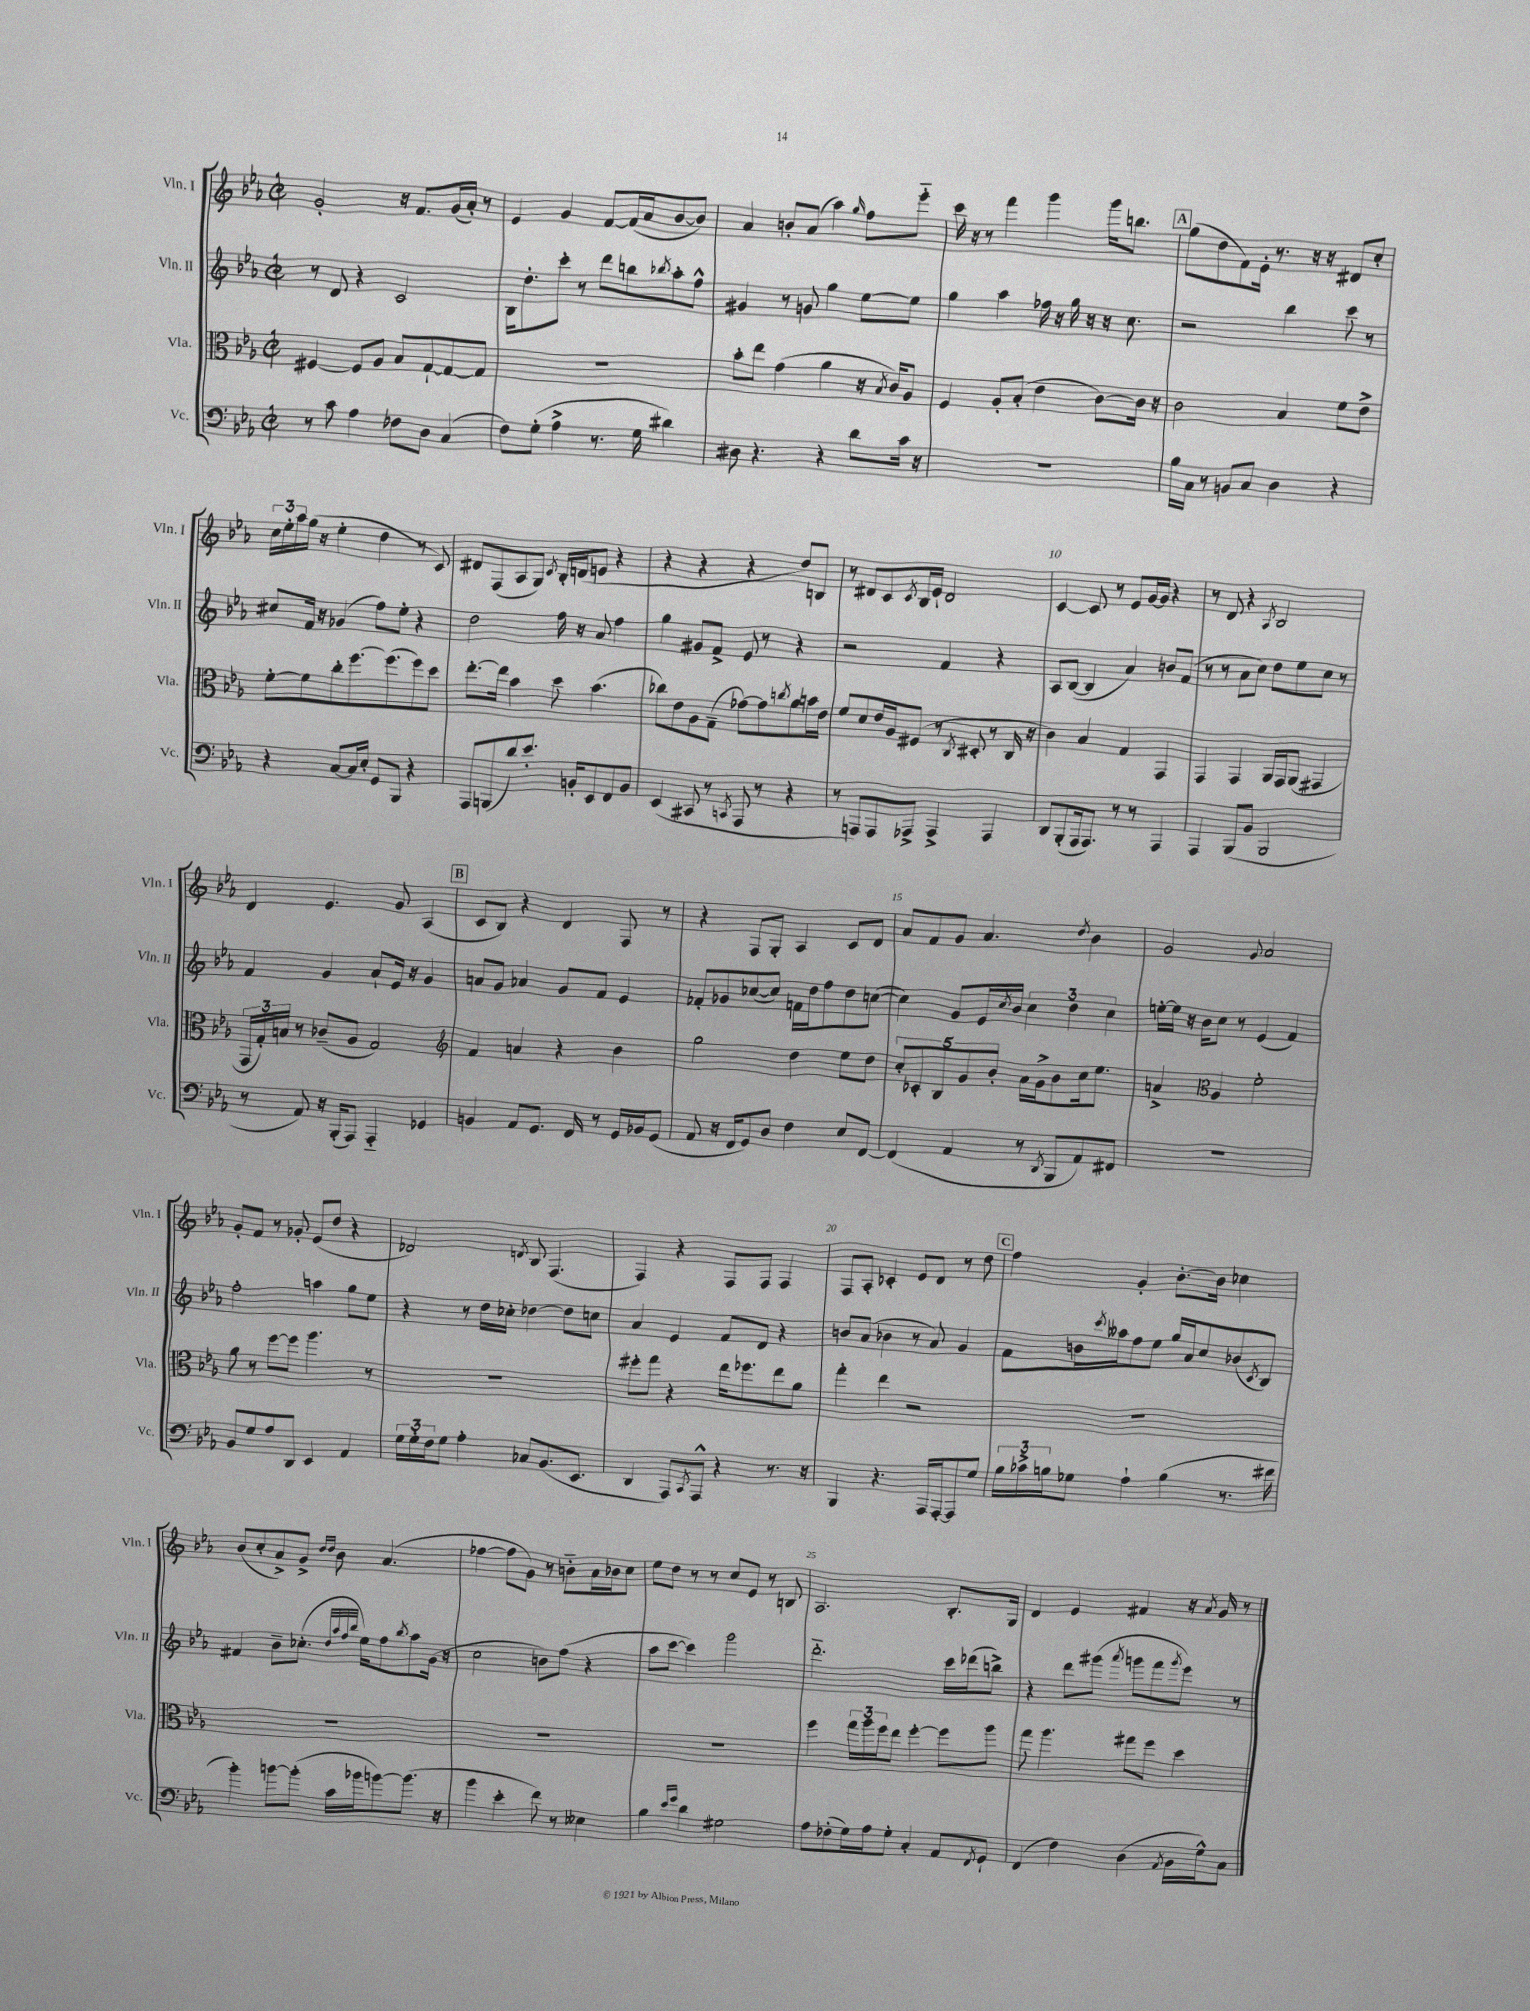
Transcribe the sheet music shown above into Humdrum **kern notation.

**kern	**kern	**kern	**kern
*staff4	*staff3	*staff2	*staff1
*clefF4	*clefC3	*clefG2	*clefG2
*k[b-e-a-]	*k[b-e-a-]	*k[b-e-a-]	*k[b-e-a-]
*M2/2	*M2/2	*M2/2	*M2/2
*met(c|)	*met(c|)	*met(c|)	*met(c|)
8r	[4F#	8r	2g'
8c	.	8d	.
4A-	8F#]	4r	.
.	8A-	.	.
8F-	8B-	2c	16r
.	.	.	8.f
8D	[8G`	.	.
(4C	8G_	.	(16g
.	.	.	16a-')
.	8G]	.	8r
=	=	=	=
8F)	1r	16B-	4e-
.	.	8.dd'	.
(8G'	.	.	.
4A-^	.	8ccc'	4g
.	.	8r	.
8.r	.	8ddd	[8f
.	.	8bb	(16f]
16G	.	.	16a-
.	.	8qbb-	.
4d#)	.	8aa-'	[8b-
.	.	8ff^^	8b-])
=	=	=	=
8D#	8b-'	4g#	4a-
4.r	8ee-	.	.
.	(4g	8r	8b'
.	.	8g	(8a-
4r	4a-	4gg	4aa-)
.	.	.	16qqgg
8d	16r	[8ee-	8ff
.	8qB-	.	.
.	16c)	.	.
16c	8A-	8ee-]	8eee-'~
16r	.	.	.
=	=	=	=
1r	4F	4gg	16ccc
.	.	.	16r
.	.	.	8r
.	8A-'	4aa-	4fff
.	(8B-'	.	.
.	4e-	16ff-	4ggg
.	.	16r	.
.	.	16gg	.
.	.	16r	.
.	[8c)	16r	16ggg
.	.	8.cc	8.bb
.	16c]	.	.
.	16r	.	.
=	=	=	=
16B-	2c	2r	(8gg
16C	.	.	.
8r	.	.	8dd
8BB	.	.	8f)
8C	.	.	16e-'
.	.	.	8.r
4D	4B-	4bb-	.
.	.	.	16r
.	.	.	16r
4r	8f	8ccc	8d#
.	8e-^	8r	8cc'
=	=	=	=
4r	[8f'	8cc#	24cc
.	.	.	24ee-'
.	.	.	24aa-
.	8f]	16f	(16gg
.	.	16r	16r
[8C	8cc'	(4g-	4ee-'
16C]	[8.ff	.	.
16E-'	.	.	.
8GG	.	8ff)	4dd
.	(8.ff]	.	.
8BBB-	.	8ee-'	.
4r	8ff)	4r	8r
.	8dd	.	8c)
=	=	=	=
8AAA-	[8.ee-'	2dd	8d#
(8BBB	.	.	(8F
.	16ee-]	.	.
8d)	4b-	.	8A-
8.e-'	.	.	8G)
.	.	.	8qc
.	8dd	16ff	16B-'
16BB'	.	16r	(16d
8EE-	(4.b-	8a-	8e
8FF	.	4ff	4r
8BB	.	.	.
=	=	=	=
(4EE-	8cc-)	4gg	4r
.	8e-	.	.
8CC#	8A-	8g#	4r
8r	(8G~	8f^	.
8qCC	.	.	.
8AAA-	[8g-)	8e-	4r
8r	8g-]	8r	.
.	8qcc	.	.
4r	8a-	4r	8dd)
.	16b	.	8B
.	16e-	.	.
=	=	=	=
8r	8f	2r	8r
8AAA)	8d	.	8d#
8AAA	16e-	.	8c
.	16A-	.	.
.	.	.	8qc
8AAA-^	(8F#	.	16B-
.	.	.	16e-`
4AAA-^	8r	4f	2d#
.	8qC	.	.
.	8D#'	.	.
4AAA-	8r	4r	.
.	16C	.	.
.	16r	.	.
=	=	=	=
8DD	4c)	8A-	[4c
(8BBB-'	.	([8B-	.
16AAA-	4B-	4B-]	8c]
8.AAA-)	.	.	.
.	.	.	8r
8r	4G	4a-)	8e-
8r	.	.	[16g
.	.	.	16g]
4AAA-	4GG	8b	4r
.	.	(8f	.
=	=	=	=
4AAA-	4GG	8r	8r
.	.	8r	8d
(8BBB-	4GG	8a-	4r
8BB-	.	8cc)	.
.	.	.	8qA-
2BBB-	16AA-	8dd	2B-
.	16GG	.	.
.	(8AA-	8ee-	.
.	4GG#	8cc	.
.	.	8r	.
=	=	=	=
8r	24GG	4f	4d
.	24G')	.	.
.	24B	.	.
8AA-)	8r	.	.
16r	(8c-~	4g	4.e-
(16BBB-'	.	.	.
8AAA-)	8A-	.	.
4AAA-'~	2G)	8a-`	.
.	.	16e-	8g
.	.	16r	.
4GG-	.	4g	(4A-
=	=	=	=
*	*clefG2	*	*
4BB	4f	8a	8c
.	.	8g	8B-)
8AA-	4a	4a-	4r
8.GG	.	.	.
.	4r	8g	4d
16FF	.	.	.
8r	.	8f	.
16GG	4b-	4e-	8F
16BB-	.	.	.
(8GG	.	.	8r
=	=	=	=
8AA-	2gg	8f-'	4r
16r	.	8g-	.
16FF	.	.	.
8GG)	.	([8cc-	8F
8D	.	8cc-])	8G'
4F	4dd	16f	4A-
.	.	16dd	.
.	.	8ff	.
8E-	8ee-	8dd	8c
[8FF	8dd	([8cc	8d
=	=	=	=
(4FF]	10cc'	4cc])	8a-
.	10c-'	.	.
.	.	.	8f
.	10B-	.	.
4AA-	.	8g	8g
.	10g	.	.
.	.	16e-	4.a-
.	10b-'	.	.
.	.	8qcc	.
.	.	16b-	.
8r	16a-	6cc	.
.	16g^	.	.
8qDD	.	.	.
8BBB-	8b-	.	.
.	.	6dd	.
.	.	.	8qdd
8AA-)	16cc	.	4b-
.	8.ee-	.	.
.	.	6cc	.
8FF#	.	.	.
=	=	=	=
1r	4a^	[16ee'	2g
.	.	16ee]	.
.	.	16r	.
.	.	16b-	.
*	*clefC3	*	*
.	4A-	8cc	.
.	.	8r	.
.	.	.	8qqg
.	2f'	(4e-	2a-
.	.	4f)	.
=	=	=	=
8BB-	8a-	2ff'	8g'
8G	8r	.	8f
8A-	[8ff	.	8r
8DD	8ff]	.	8g-'
4EE-	4.aa-	4aa	(8e-
.	.	.	8dd
4AA-	.	8gg	4r
.	8r	8ee-	.
=	=	=	=
24G	1r	4r	2d-)
24G'	.	.	.
24F	.	.	.
8G	.	.	.
4A-'	.	8r	.
.	.	16dd	.
.	.	16cc-'	.
.	.	.	8qd
8C-	.	[4dd-	8B-
(8.BB-	.	.	(4.F
.	.	8dd-]	.
8.EE-	.	.	.
.	.	8cc	.
=	=	=	=
4DD	8ff#'	4a-	4F)
.	8gg	.	.
8AAA-)	4r	4e-	4r
8qCC	.	.	.
8AAA-^^	.	.	.
4r	16ee-	8f	8F
.	8.ff-	.	.
.	.	8d	8F
8.r	8ee-	4r	4F
.	8a-	.	.
16r	.	.	.
=	=	=	=
4BBB-	4gg'	8b	8F
.	.	(8a-	8A-'
4.r	4ee-	4b-	4c-'
.	2r	8r	8e-
16AAA-	.	8a-)	8d
[16AAA-'	.	.	.
8AAA-]	.	4g	8r
8G	.	.	8dd
=	=	=	=
24B-	1r	8f	4ff
24c-^	.	.	.
24B	.	.	.
8G-	.	16b	.
.	.	8qccc	.
.	.	16aa--	.
4A-`	.	8ff	4g'
.	.	8ee-	.
(4B	.	16gg	[8.b-'
.	.	16a-	.
.	.	8cc	.
.	.	.	16b-]
8.r	.	(8b-	4cc-
.	.	8qc	.
.	.	8B-)	.
16f#	.	.	.
=	=	=	=
4b-')	1r	4f#	(8b-
.	.	.	8cc'
[8b	.	8b-~	8a-^)
(8b']	.	(8.cc-'	8g^
.	.	.	16qqdd
.	.	.	16qqdd
16c	.	.	8b-
.	.	32qqdd	.
.	.	32qqaa-	.
.	.	32qqff	.
.	.	32qqbb-	.
16b-	.	16ee-)	.
[8b)	.	8ff	(4.a-
.	.	8qbb-	.
(8.b]	.	8aa-	.
.	.	(16g	.
16r	.	16r	.
=	=	=	=
4b-	1r	2cc	[4ff-
4e-'	.	.	8ff-]
.	.	.	8g)
8f)	.	8b)	8r
8r	.	(8ff	8b'~
4E--	.	4r	16a-
.	.	.	16b-
.	.	.	8cc
=	=	=	=
4B-	1r	8aa-	8ee-
.	.	[8ccc	8dd
16qqe-	.	.	.
16qqg	.	.	.
4d	.	4ccc])	8r
.	.	.	8r
2G#	.	2ggg	8cc
.	.	.	8e-
.	.	.	8r
.	.	.	8B
=	=	=	=
8A-	4ff	2.ddd'~	2.A-
(8F-'	.	.	.
16G)	24gg	.	.
.	24aa-	.	.
16A-	.	.	.
.	24ff	.	.
8G'	8ee-	.	.
4C'	[4ff'	.	.
8AA-	8ff]	16ccc	8.B-'
.	.	(16ddd-	.
8qFF	.	.	.
8GG`	8aa-	8bb^)	.
.	.	.	16G
=	=	=	=
(4FF	8gg	4r	4d
.	4.aa-	.	.
4F)	.	8ddd	4e-
.	.	(8ggg#	.
.	.	8qaaa-	.
(4D	8gg#	8ggg	4f#
.	8ff	8fff	.
8qAA-	.	8qggg	.
16BB-	4dd	8eee-)	16r
.	.	.	8qa-
16G^^)	.	.	16g
8C	.	8r	8r
==	==	==	==
*-	*-	*-	*-
